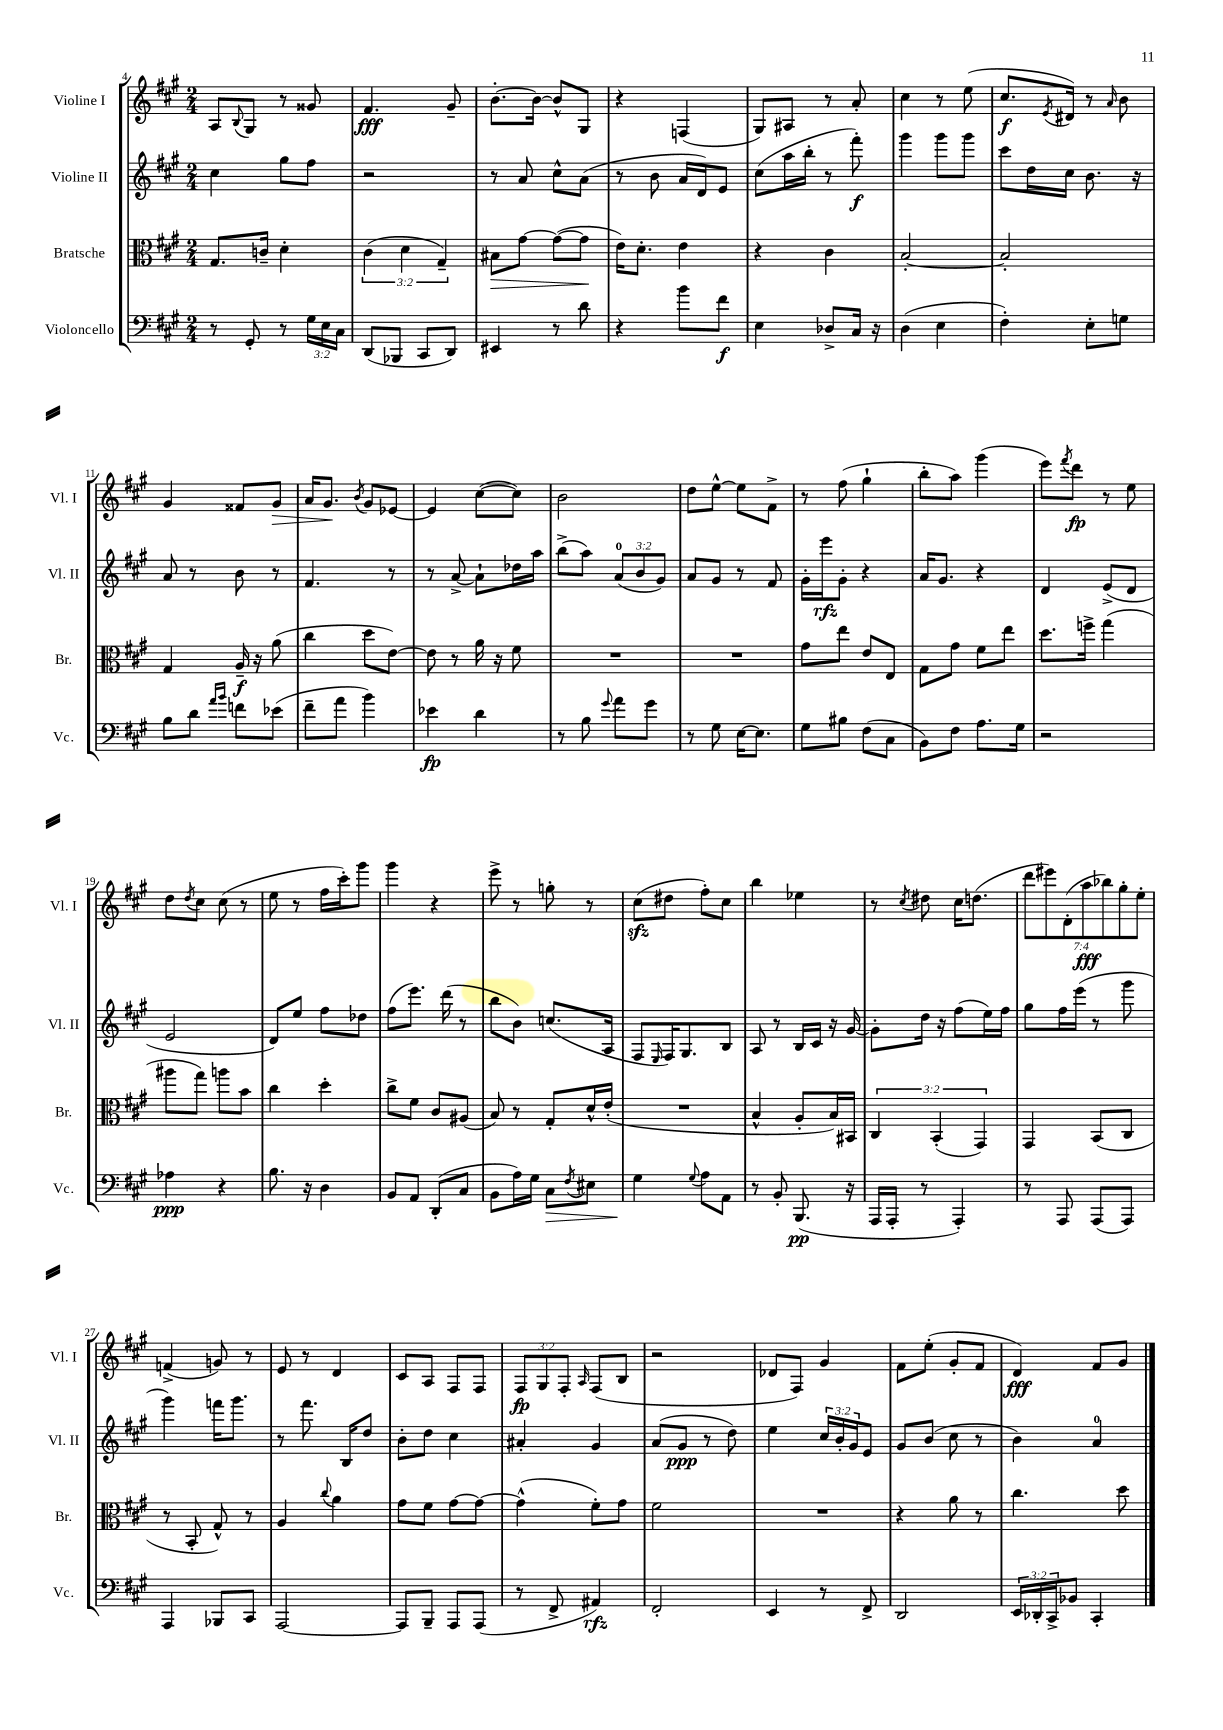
<<
\new StaffGroup <<
\new Staff = "s0" \with { instrumentName = "Violine I" shortInstrumentName = "Vl. I" } {
    \clef treble \key a \major \numericTimeSignature \time 2/4 \override Staff.TupletNumber.text = #tuplet-number::calc-fraction-text
    a8 \appoggiatura { b8 } gis8 r8 gisis'8 |
    fis'4.\fff gis'8-- |
    b'8.~-. b'16~ b'8-^ gis8 |
    r4 f4( |
    gis8) ais8 r8 a'8-. |
    cis''4 r8 e''8( |
    cis''8.\f \acciaccatura { e'8 } dis'16) r8 \grace { a'16 } b'8 |
    gis'4 fisis'8 gis'8\> |
    a'16 gis'8.\! \acciaccatura { b'8 } gis'8 ees'8~ |
    ees'4 cis''8~( cis''8) |
    b'2 |
    d''8 e''8~-^ e''8 fis'8-> |
    r8 fis''8( gis''4-! |
    b''8-. a''8) gis'''4( |
    e'''8) \acciaccatura { fis'''8 } d'''8\fp r8 e''8 |
    d''8 \acciaccatura { d''8 } cis''8 cis''8( r8 |
    e''8 r8 fis''16 cis'''16-.) gis'''8 |
    gis'''4 r4 |
    e'''8-> r8 g''8-. r8 |
    cis''8\sfz( dis''8 fis''8-.) cis''8 |
    b''4 ees''4 |
    r8 \acciaccatura { cis''8 } dis''8 cis''16 d''8.( |
    \tuplet 7/4 { d'''8 eis'''8) d'8-.( a''8\fff bes''8) gis''8-. e''8-. } |
    f'4->( g'8) r8 |
    e'8 r8 d'4 |
    cis'8 a8 fis8 fis8 |
    \tuplet 3/2 { fis8\fp gis8 fis8-. } \grace { a16 } fis8( b8 |
    r2 |
    des'8 fis8) gis'4 |
    fis'8 e''8-.( gis'8-. fis'8 |
    d'4\fff) fis'8 gis'8 \bar "|." |
}
\new Staff = "s1" \with { instrumentName = "Violine II" shortInstrumentName = "Vl. II" } {
    \clef treble \key a \major \numericTimeSignature \time 2/4 \override Staff.TupletNumber.text = #tuplet-number::calc-fraction-text
    cis''4 gis''8 fis''8 |
    r2 |
    r8 a'8 cis''8-^ a'8( |
    r8 b'8 a'16 d'16) e'8 |
    cis''8( a''16 b''16-. r8 fis'''8-.\f) |
    gis'''4 gis'''8 gis'''8 |
    cis'''8 d''16 cis''16 b'8. r16 |
    a'8 r8 b'8 r8 |
    fis'4. r8 |
    r8 a'8~-> a'8-! des''16 a''16 |
    b''8->( a''8) \tuplet 3/2 { a'8-0( b'8 gis'8) } |
    a'8 gis'8 r8 fis'8 |
    gis'16-. e'''16\rfz gis'8-. r4 |
    a'16 gis'8. r4 |
    d'4 e'8->( d'8 |
    e'2 |
    d'8) e''8 fis''8 des''8 |
    fis''8( e'''8.) d'''16( r8 |
    b''8 b'8) c''8.( a16 |
    fis8 \grace { e16 } fis16) gis8. b8 |
    a8 r8 b16 cis'16 r16 gis'16~ |
    gis'8-. d''16 r16 fis''8( e''16) fis''16 |
    gis''8 fis''16 e'''16( r8 gis'''8 |
    gis'''4) f'''16 gis'''8. |
    r8 fis'''8. b16 d''8 |
    b'8-. d''8 cis''4 |
    ais'4-. gis'4 |
    a'8( gis'8\ppp r8 d''8) |
    e''4 \tuplet 3/2 { cis''16 b'16-. gis'16 } e'8 |
    gis'8 b'8( cis''8 r8 |
    b'4) a'4-0 \bar "|." |
}
\new Staff = "s2" \with { instrumentName = "Bratsche" shortInstrumentName = "Br." } {
    \clef alto \key a \major \numericTimeSignature \time 2/4 \override Staff.TupletNumber.text = #tuplet-number::calc-fraction-text
    gis8. c'16-- d'4-. |
    \tuplet 3/2 { cis'4( d'4 gis4--) } |
    bis8\> gis'8~ gis'8~( gis'8\! |
    e'16) d'8.-. e'4 |
    r4 cis'4 |
    b2~-. |
    b2-. |
    gis4 a16--\f r16 a'8( |
    cis''4 d''8 e'8~) |
    e'8 r8 a'16 r16 fis'8 |
    R2 |
    R2 |
    gis'8 e''8 e'8 e8 |
    gis8 gis'8 fis'8 e''8 |
    d''8. f''16-> gis''4( |
    ais''8 gis''8) a''8 b'8 |
    cis''4 d''4-. |
    cis''8-> fis'8 cis'8 ais8( |
    b8) r8 gis8-. d'16-^ e'16-.( |
    R2 |
    b4-^ a8-. b16) bis,16 |
    \tuplet 3/2 { cis4 b,4-.( gis,4) } |
    gis,4 b,8( cis8 |
    r8 b,8-. gis8-^) r8 |
    a4 \appoggiatura { cis''8 } a'4 |
    gis'8 fis'8 gis'8~ gis'8~ |
    gis'4-^( fis'8-.) gis'8 |
    fis'2 |
    R2 |
    r4 a'8 r8 |
    cis''4. d''8 \bar "|." |
}
\new Staff = "s3" \with { instrumentName = "Violoncello" shortInstrumentName = "Vc." } {
    \clef bass \key a \major \numericTimeSignature \time 2/4 \override Staff.TupletNumber.text = #tuplet-number::calc-fraction-text
    r8 gis,8-. r8 \tuplet 3/2 { gis16 e16 cis16 } |
    d,8( bes,,8 cis,8 d,8) |
    eis,4 r8 d'8 |
    r4 b'8 fis'8\f |
    e4 des8-> cis16 r16 |
    d4( e4 |
    fis4-.) e8-. g8 |
    b8 d'8 \grace { a'16 b'16 } f'8 ees'8( |
    fis'8-- a'8 b'4) |
    ees'4\fp d'4 |
    r8 b8 \appoggiatura { gis'8 } a'8 gis'8 |
    r8 gis8 e16~ e8. |
    gis8 bis8 fis8( cis8 |
    b,8) fis8 a8. gis16 |
    r2 |
    aes4\ppp r4 |
    b8. r16 d4 |
    b,8 a,8 d,8-.( cis8 |
    b,8 a16) gis16 cis8\> \acciaccatura { fis8 } eis8 |
    gis4\! \appoggiatura { gis8 } a8 a,8 |
    r8 b,8-. b,,8.\pp( r16 |
    a,,16 a,,16-. r8 a,,4-.) |
    r8 a,,8 a,,8( a,,8) |
    a,,4 bes,,8 cis,8 |
    a,,2~ |
    a,,8 b,,8-- a,,8 a,,8( |
    r8 fis,8-> ais,4\rfz) |
    fis,2-. |
    e,4 r8 fis,8-> |
    d,2 |
    \tuplet 3/2 { e,16 des,16-. cis,16-> } bes,8 cis,4-. \bar "|." |
}
>>
>>
\layout { \context { \Score currentBarNumber = #4 } }
